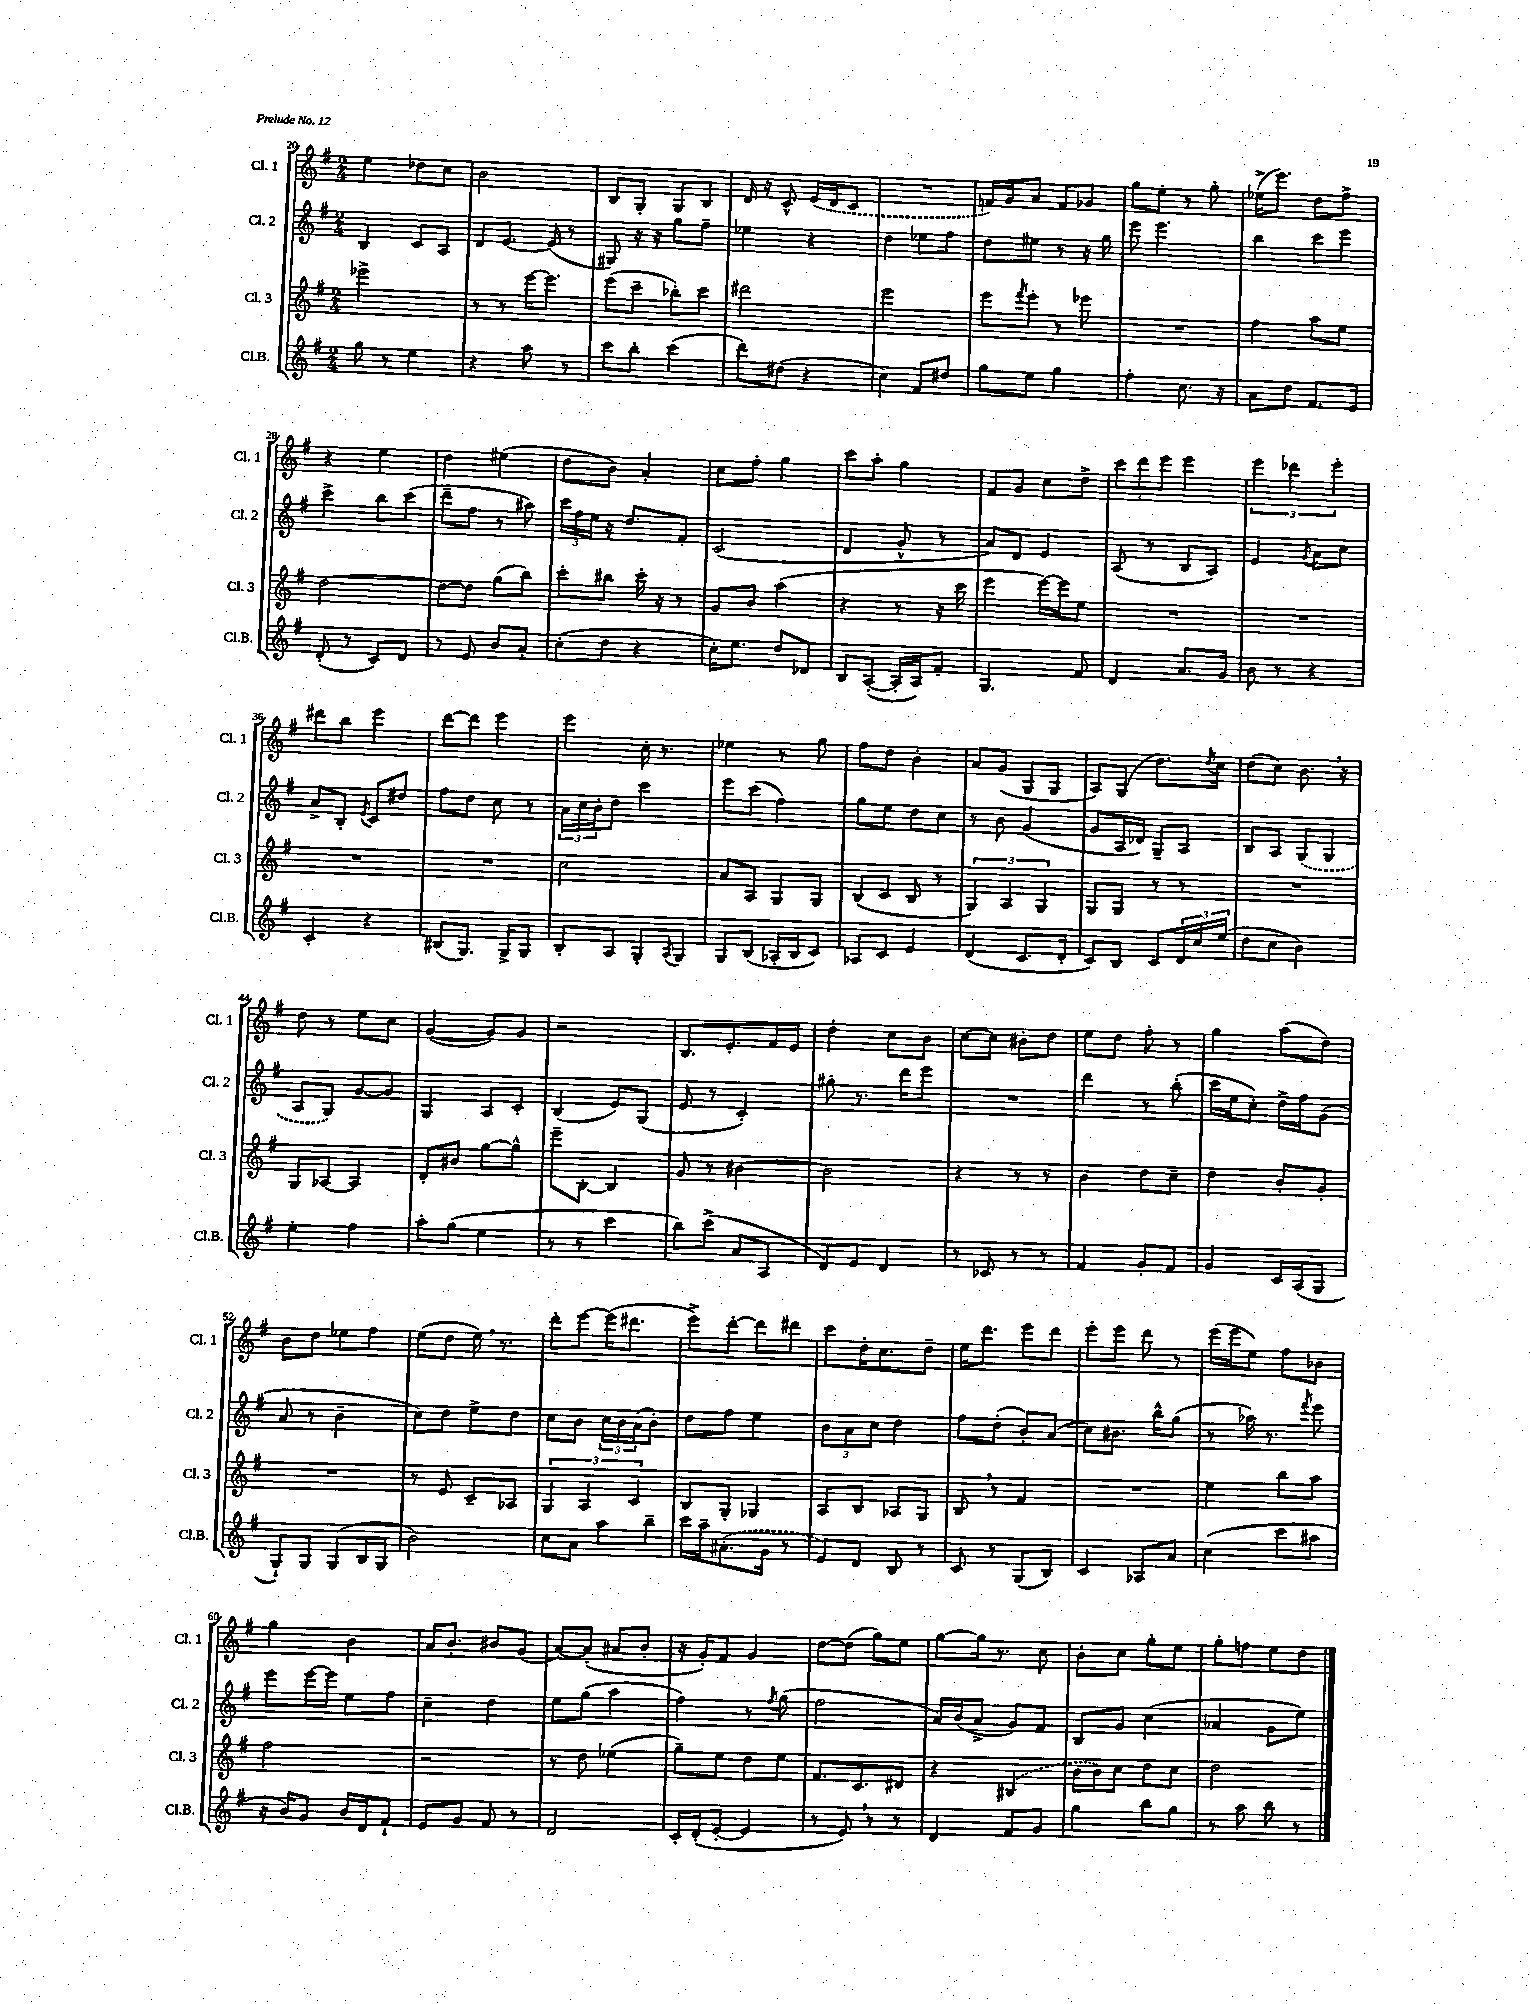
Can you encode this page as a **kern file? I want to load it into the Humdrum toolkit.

**kern	**kern	**kern	**kern
*staff4	*staff3	*staff2	*staff1
*clefG2	*clefG2	*clefG2	*clefG2
*k[f#]	*k[f#]	*k[f#]	*k[f#]
*M2/4	*M2/4	*M2/4	*M2/4
8gg\	2eee-^\	4B/	4ee\
8r	.	.	.
4ee\	.	8c/L	8dd-\L
.	.	8A/J	8cc\J
=	=	=	=
4r	8r	8d/L	2b\
.	8r	[8.e/J	.
8aa\	[16eee\LK	.	.
.	8.eee\]J	(16e/]	.
8r	.	8r	.
=	=	=	=
8ccc\L	(8eee\L	8G#/)	8B/L
8bb'\J	8ccc~\J	16r	8G'/J
.	.	16r	.
(4ccc\	8bb-'\L)	8gg\L	8G/L
.	8ccc\J	8ff#~\J	8B/J
=	=	=	=
8ddd\L)	2ddd#\	4ee-\	16d/
.	.	.	16r
(8dd#\J	.	.	8c^^/
4r	.	4r	(16e/LL
.	.	.	16d/J
.	.	.	8c/J
=	=	=	=
4cc\)	2eee\	4dd\	2r
8f#/L	.	8ee-\L	.
8dd#/J	.	8ff#\J	.
=	=	=	=
8gg\L	8eee\L	8dd\L	16f/LL)
.	.	.	16g/J
.	8qfff#/	.	.
8ee\J	8eee'\J	8ee#\J	8a/J
4gg\	8r	8r	8f/L
.	8eee-\	16r	8g-/J
.	.	16gg\	.
=	=	=	=
4ff#'\	2r	8eee\	8gg\L
.	.	4.eee\	8ee'\J
8.cc\	.	.	8r
.	.	.	8gg'\
16r	.	.	.
=	=	=	=
8a\L	4ff#\	4bb\	(16ee-^\LK
.	.	.	8.eee\J)
8dd\J	.	.	.
8.f#/L	8aa\L	8ccc\L	8dd\L
.	8ee\J	8eee\J	8ff#^\J
16e/Jk	.	.	.
=	=	=	=
(8d'/	[2dd\	4ccc^\	4r
8r	.	.	.
8c/L)	.	8bb\L	4ee\
8d/J	.	(8ccc\J	.
=	=	=	=
8r	8dd\_L	8ddd~\L	4dd\
8e/	8dd\]J	8ff#\J	.
8b/L	(8gg\L	8r	(4ee#\
8a'/J	8bb\J)	8aa#\)	.
=	=	=	=
(8cc'\L	8ccc'\L	24ccc\LL	8dd\L
.	.	24ff#\	.
.	.	24ee\JJ	.
8dd\J	8bb#\J	16r	8b\J)
.	.	8.dd/L	.
4r	16ccc'\	.	4a'/
.	16r	.	.
.	8r	8f#'/J	.
=	=	=	=
16cc'\LK)	8g/L	(2c/	8cc\L
8.ee\J	.	.	.
.	8b/J	.	8ff#'\J
8dd/L	(4aa\	.	4gg\
8d-/J	.	.	.
=	=	=	=
8B/L	4r	4d/	8ccc\L
([8A'/J	.	.	8aa'\J
16A'/]LL	8r	8g^^/	4gg\
16A/J)	.	.	.
8f#'/J	16r	8r	.
.	16ccc\	.	.
=	=	=	=
4.G/	4eee\	8a/L)	8f#/L
.	.	8d/J	8g/J
.	[16eee\LL)	4e/	8cc\L
.	16eee\]J	.	.
8f#/	8ee\J	.	8dd^\J
=	=	=	=
4d/	2r	(8A/	12ccc\L
.	.	.	12ddd\
.	.	8r	.
.	.	.	12eee\J
8.a/L	.	8B/L	4eee\
.	.	8A/J)	.
16g/Jk	.	.	.
=	=	=	=
8b\	2r	4e/	6eee\
8r	.	.	.
.	.	.	6ddd-\
.	.	8qg/	.
4r	.	8a\L	.
.	.	.	6eee'\
.	.	8cc\J	.
=	=	=	=
4c'/	2r	8a^/L	8ddd#\L
.	.	8B'/J	8bb\J
.	.	8qe/	.
4r	.	8c/L	4eee\
.	.	8dd#/J	.
=	=	=	=
(8B#/L	2r	8ff#\L	[8ddd\L
8.G/J)	.	8dd\J	8ddd\]J
.	.	8cc\	4eee\
16G^/LK	.	.	.
8G/J	.	8r	.
=	=	=	=
8B'/L	2cc\	24a\LL	4eee\
.	.	24cc\	.
.	.	24b'\J	.
8A/J	.	8dd\J	.
8G'/L	.	4ccc\	16cc'\
.	.	.	8.r
8qA/	.	.	.
8G/J	.	.	.
=	=	=	=
8G/L	8a/L	8eee\L	4ee-\
(8B/J	8A/J	(8ccc\J	.
16A-'/LL	8G/L	4ff#\)	8r
16B/J	.	.	.
8c/J)	8G/J	.	8gg\
=	=	=	=
8A-/L	(8B/L	8gg\L	8ff#\L
8c/J	8c/J	8ee\J	8dd\J
4e/	8B/	8dd\L	4b'\
.	8r	8cc\J	.
=	=	=	=
(4d/	6G/)	8r	8a/L
.	.	8b\	(8g/J
.	6A/	.	.
8.c/L	.	(4g/	8G/L
.	6G/	.	.
.	.	.	8G/J
16d'/Jk	.	.	.
=	=	=	=
8c/L)	8G/L	8g/L	8A/L)
8B/J	8G/J	16A/L	(8G/J
.	.	16d-/JJ)	.
8c/L	8r	8G~/L	8.dd\L)
24d/L	8r	8A/J	.
24cc/	.	.	.
.	.	.	8qdd/
.	.	.	16cc\Jk
(24ee/JJ	.	.	.
=	=	=	=
8dd\L	2r	8B/L	(8dd\L
8cc\J	.	8A/J	8cc\J)
4b\)	.	(8G/L	8.b\
.	.	8G/J	.
.	.	.	16r
=	=	=	=
4ee'\	8G/L	8A/L	8dd\
.	[8A-/J	8G/J)	8r
4ff#\	4A-/]	[8g/L	8ee\L
.	.	8g/]J	8cc\J
=	=	=	=
8aa'\L	8d'/L	4G/	([4g/
(8gg\J	8b#/J	.	.
4ee\	[8gg\L	8A/L	8g/]L)
.	8gg^^\]J	8c'/J	8g/J
=	=	=	=
8r	8eee~\L	(4B/	2r
8r	[8B'\J	.	.
4ccc\	4B/]	8e/L)	.
.	.	(8G/J	.
=	=	=	=
8bb\L)	8g/	8e/	8.B/L
(8ccc^\J	8r	8r	.
.	.	.	8.e'/
8a/L	[4b#\	4c'/)	.
8A/J	.	.	16f#/L
.	.	.	16e/JJ
=	=	=	=
8d/L)	2b#\]	8gg#'\	4dd'\
8e/J	.	8.r	.
4d/	.	.	8cc\L
.	.	16ddd\LK	.
.	.	8eee\J	8b\J
=	=	=	=
8r	4r	2r	[8cc\L
8c-/	.	.	8cc\]J
8r	8r	.	8b#'\L
8r	8r	.	8dd\J
=	=	=	=
4f#/	4b\	4ddd\	8ee\L
.	.	.	8dd\J
8g'/L	8dd\L	8r	8ff#'\
8f#/J	8cc~\J	(8bb'\	8r
=	=	=	=
4g/	4dd\	16ccc\LL	4gg\
.	.	16ee\J	.
.	.	8cc'\J)	.
16c/LL	8b'/L	16dd^\LL	(8aa\L
(16A/J	.	16ff#\J	.
8G/J	8g'/J	(8g\J	8dd\J)
=	=	=	=
8G`/L)	2r	8a/	8b\L
8G/J	.	8r	8dd\J
(8G/L	.	4b~\	8ee-\L
16B/L	.	.	8ff#\J
16G/JJ	.	.	.
=	=	=	=
2b\)	8r	8cc\L)	(8ee\L
.	8e/	8dd\J	8dd\J
.	8c~/L	8ee^\L	16ee\)
.	.	.	8.r
.	8A-/J	8dd\J	.
=	=	=	=
8cc\L	6G/	8cc\L	8ddd'\L
8a\J	.	8b\J	[8eee\J
.	6A/	.	.
8aa\L	.	24cc\LL	(16eee\]LK
.	.	24b\	.
.	.	.	8.ddd#\J
.	6c/	(24a\J	.
8bb~\J	.	8b'\J)	.
=	=	=	=
16ccc\LL	8B/L	8dd\L	8eee^\L)
16aa~\J	.	.	.
(8.a#'\	8G'/J	8ff#\J	[8ddd'\J
.	4G-/	4ee\	8ddd\]L
16g\Jk	.	.	.
8r	.	.	8ddd#\J
=	=	=	=
8e/L)	8A/L	12b\L	8ccc\L
.	.	12a\	.
8d/J	8B/J	.	16dd'\K
.	.	12cc\J	.
.	.	.	8.cc\
8B/	8A-/L	4dd\	.
8r	8G/J	.	8dd~\J
=	=	=	=
8c/	8B/	8ff#\L	16ee\LK
.	.	.	8.ddd\J
8r	8r	(8dd'\J	.
(8G/L	4f#/	8b'/L)	8eee\L
8B/J)	.	(8a/J	8ddd\J
=	=	=	=
4c/	2r	8cc\L)	8eee'\L
.	.	8.b#\J	8eee\J
8A-/L	.	.	8ddd\
.	.	16bb^^\LK	.
8a/J	.	(8gg\J	8r
=	=	=	=
(4cc\	4ee\	8r	(16eee\LL
.	.	.	16eee\J
.	.	16aa-\)	8ee\J)
.	.	8.r	.
8ccc\L	8bb\L	.	8ff#\L
.	.	8qfff#/	.
8aa#\J	8aa\J	8eee\	8b-\J
=	=	=	=
16r	2ff#\	8eee\L	4gg\
16b/LK)	.	.	.
8g/J	.	[16eee\L	.
.	.	16eee\]JJ	.
16b/LL	.	8ee\L	4b\
16d/J	.	.	.
8f#`/J	.	8ff#\J	.
=	=	=	=
8e/L	2r	4cc~\	16a/LK
.	.	.	8.b'/J
8g/J	.	.	.
8f#/	.	4dd\	8b#/L
8r	.	.	(8g/J
=	=	=	=
2d/	8r	8ee\L	[8a/L)
.	8dd\	(8gg\J	(8a'/]J
.	(4ee-\	4aa\	8a#/L
.	.	.	8b'/J
=	=	=	=
16c'/LL	8gg~\L)	4ff#\)	16r
(16d'/J	.	.	16g'/LK)
[8e'/J	8ee\J	.	8f#/J
4e/]	8dd\L	8r	4g/
.	.	8qff#/	.
.	8ee\J	(8gg\	.
=	=	=	=
8r	8.f#/L	2ff#\	[8dd\L
8e/)	.	.	(8dd\]J
.	8.c/	.	.
8r	.	.	8gg\L)
8r	8d#/J	.	8ee\J
=	=	=	=
4d/	4r	16a/LL)	[8gg\L
.	.	(16b/J	.
.	.	8a^/J	16gg\]Jk
.	.	.	8.r
8f#/L	(4B#/	8g/L)	.
8g/J	.	8f#/J	8cc\
=	=	=	=
4gg\	16b\LL	8B/L	8b'\L
.	16b\J)	.	.
.	8cc\J	8g/J	8cc\J
8bb\L	8dd\L	(4cc\	8gg'\L
8gg\J	8cc\J	.	8ee\J
=	=	=	=
8r	2dd\	4a-/	8gg'\L
8aa\	.	.	8ff\J
8bb\	.	8g\L	8ee\L
8r	.	8ee\J)	8dd\J
==	==	==	==
*-	*-	*-	*-
